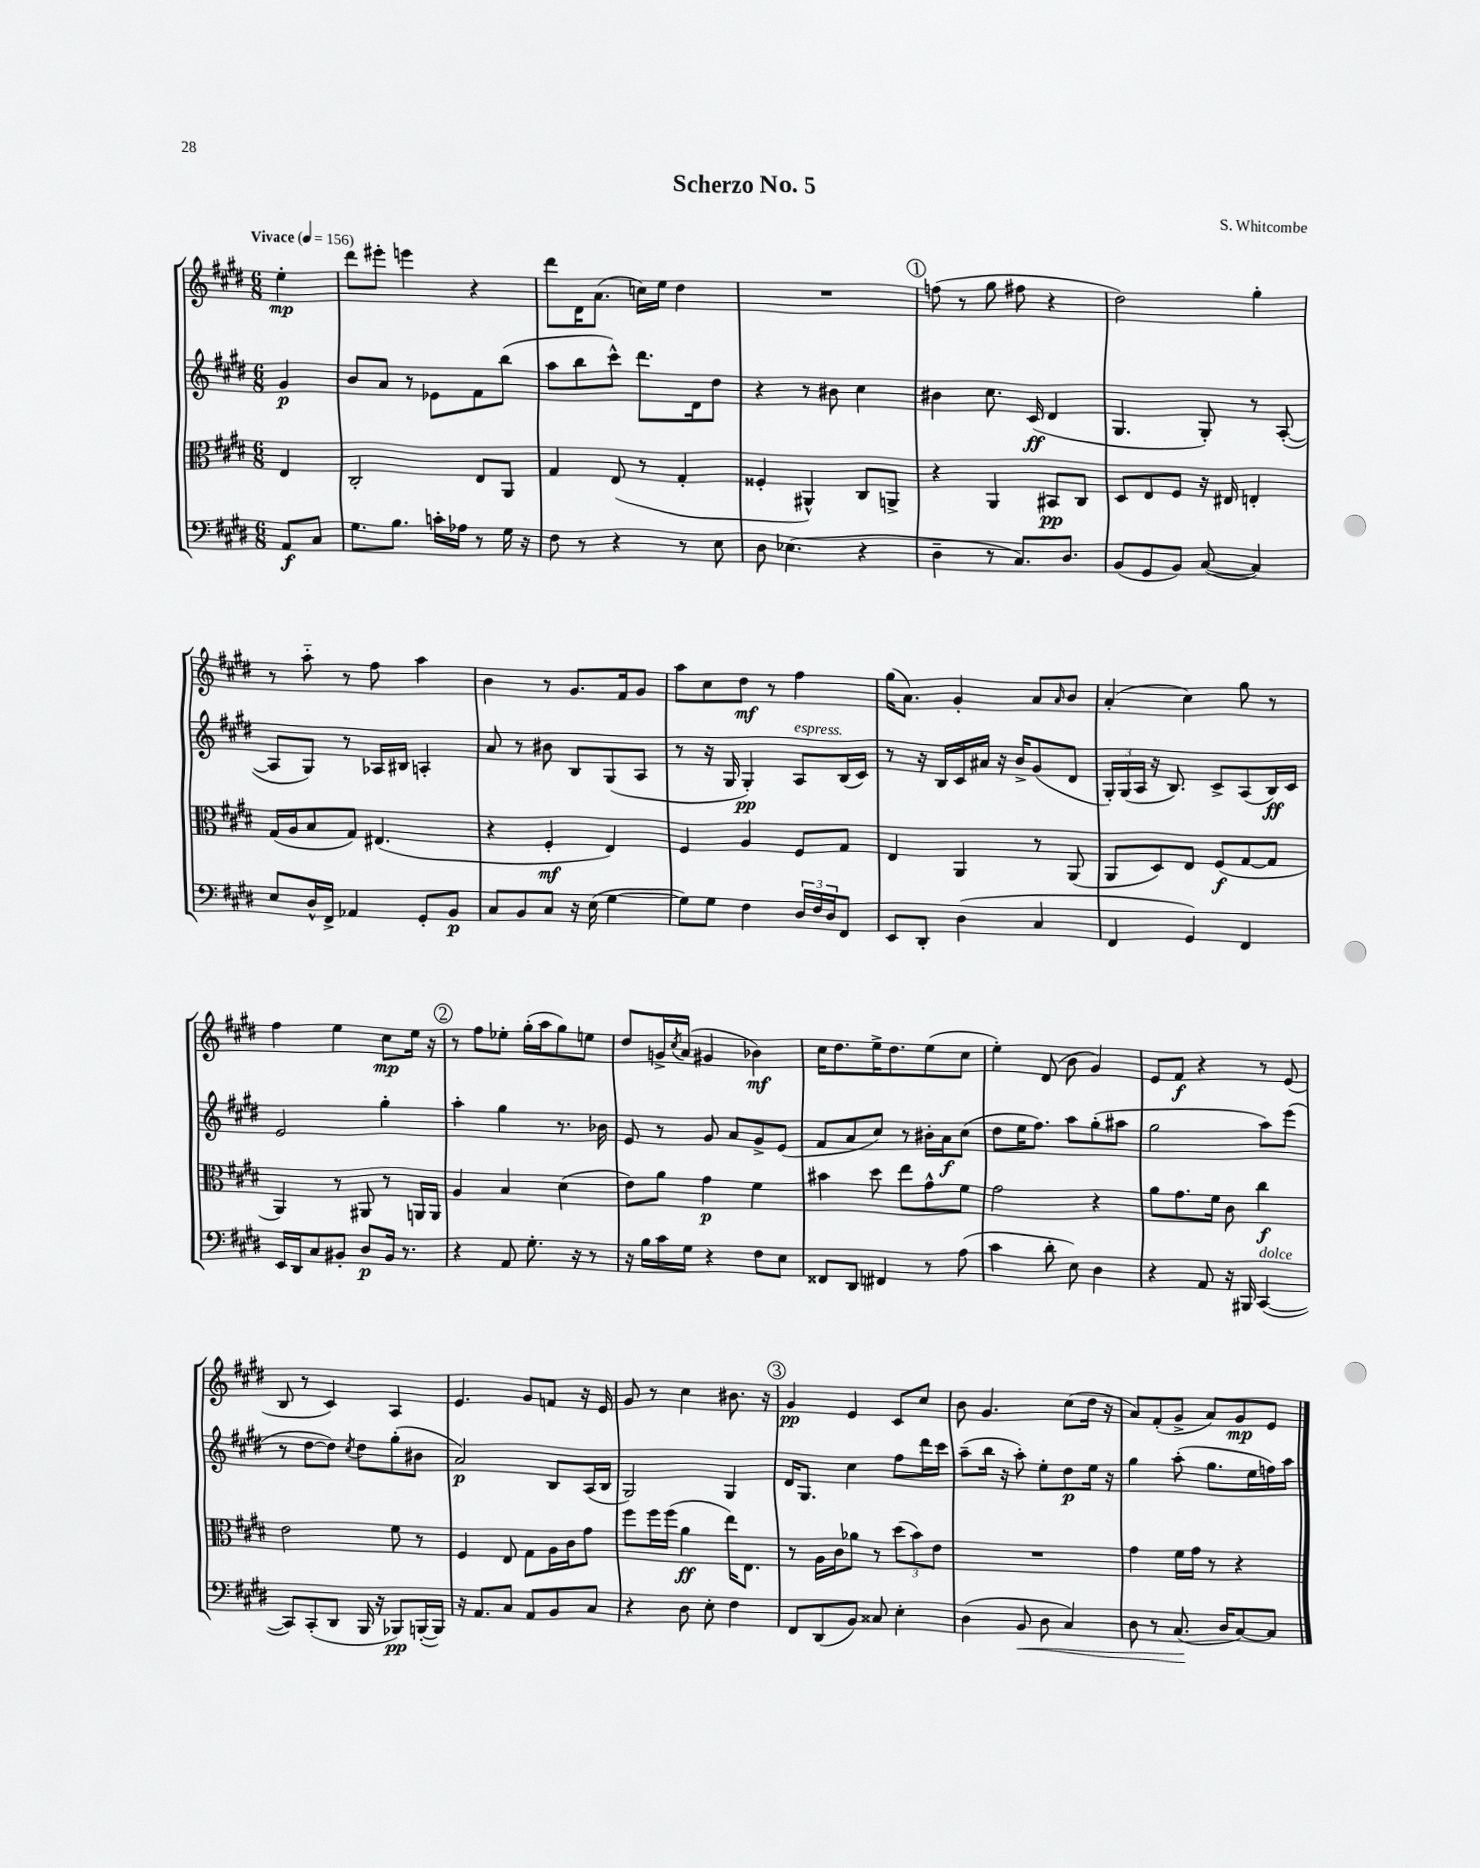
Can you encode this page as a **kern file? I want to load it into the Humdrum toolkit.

**kern	**kern	**kern	**kern
*staff4	*staff3	*staff2	*staff1
*clefF4	*clefC3	*clefG2	*clefG2
*k[f#c#g#d#]	*k[f#c#g#d#]	*k[f#c#g#d#]	*k[f#c#g#d#]
*M6/8	*M6/8	*M6/8	*M6/8
*MM156	*MM156	*MM156	*MM156
8AA/L	4E/	4g#/	4ee'\
8C#/J	.	.	.
=	=	=	=
8.G#\L	2C#'/	8b/L	8ddd#\L
.	.	8a/J	8eee#'\J
8.B\J	.	.	.
.	.	8r	4eee\
16c'\LL	.	8e-\L	.
16A-\JJ	.	.	.
8r	8E/L	8f#\	4r
16G#\	8AA/J	(8bb\J	.
16r	.	.	.
=	=	=	=
8F#\	4G#/	8aa\L	8ddd#\L
8r	.	8bb\	16d#\K
.	.	.	(8.a\J
4r	(8E/	8ccc#^^\J)	.
.	8r	8.ddd#\L	16cc\LL)
.	.	.	16ee\JJ
8r	4G#'/	.	4dd#\
.	.	16d#\k	.
8E\	.	8dd#\J	.
=	=	=	=
8D#\	4F##'/	4r	2.r
(4.E-\	.	.	.
.	4AA#^^/)	8r	.
.	.	8b#\	.
4r	8C#/L	4cc#\	.
.	8AA^/J	.	.
=	=	=	=
4D#~\	4r	4b#\	(8ff\
.	.	.	8r
8r	4AA/	8.cc#\	8gg#\
8.C#/L)	.	.	8ff#\
.	.	(16c#/	.
.	8BB#/L	4d#/	4r
8.D#/J	.	.	.
.	8C#/J	.	.
=	=	=	=
(8BB/L	8D#/L	4.G#/	2dd#\)
8GG#/	8E/	.	.
8BB/J)	8F#/J	.	.
([8C#/	16r	8G#'/)	.
.	16E#/	.	.
4C#/])	4E'/	8r	4gg#'\
.	.	([8A'/	.
=	=	=	=
8E/L	(16G#/LL	8A/]L	8r
.	16A/J	.	.
16D#^^/L	8B/	8G#/J)	8aa'~\
16FF#^/JJ	.	.	.
4AA-/	8G#/J)	8r	8r
.	(4.E#/	16A-/LL	8ff#\
.	.	16B#/JJ	.
8GG#'/L	.	4A'/	4aa\
8BB/J	.	.	.
=	=	=	=
8C#/L	4r	8a/	4b\
8BB/	.	8r	.
8C#/J	4F#'/	8b#\	8r
16r	.	8B/L	8.g#/L
(16E\	.	.	.
[4G#\	4E/)	(8G#/	.
.	.	.	16f#/k
.	.	8A/J	8g#/J
=	=	=	=
8G#\]L)	4F#/	8r	8aa\L
8G#\J	.	16r	8cc#\
.	.	16G#/	.
4F#\	4A/	4G#'/)	8dd#\J
.	.	.	8r
24D#/LL	8F#/L	8A/L	4ff#\
24F#/	.	.	.
24D#/J	.	.	.
8FF#/J	8G#/J	(16B/L	.
.	.	16c#/JJ)	.
=	=	=	=
8EE/L	4E/	8r	(16gg#\LK
.	.	.	8.a\J)
8DD#'/J	.	16r	.
.	.	16B/LL	.
(4D#\	4AA/	16c#/	4g#'/
.	.	16a#/JJ	.
.	.	16r	.
.	.	16b^/LK	.
4C#/	8r	(8g#/	8a/L
.	.	.	16qqa/
.	(8AA/	8d#/J	8b/J
=	=	=	=
4FF#/	8AA/L	24G#'/LL)	(4a'/
.	.	(24G#/	.
.	.	24A/JJ	.
.	8D#/)	16r	.
.	.	8.B/)	.
4GG#/)	8E/J	.	4cc#\)
.	(8F#/L	8c#^/L	.
4FF#/	[8G#/	(8A/	8gg#\
.	8G#/]J	16B/L)	8r
.	.	16c#/JJ	.
=	=	=	=
16EE/LL	4AA/)	2e/	4ff#\
16DD#/J	.	.	.
8C#/	.	.	.
8BB#'/J	8r	.	4ee\
8D#/L	8AA#/	.	.
16BB#/Jk	8r	4gg#'\	8cc#\L
8.r	.	.	.
.	16AA/LL	.	16ee\Jk
.	16AA/JJ	.	16r
=	=	=	=
4r	4A/	4aa'\	8r
.	.	.	8ff#\L
8AA/	4B/	4gg#\	8ee-'\J
8.G#'\	.	.	(16gg#'\LL
.	.	.	16aa\J
.	(4d#\	8.r	8gg#\)
16r	.	.	.
8r	.	.	8ee\J
.	.	16b-\	.
=	=	=	=
16r	8e\L)	8e/	8dd#/L
16B\LL	.	.	.
16c#\	8a\J	8r	16g^/L
.	.	.	8qcc#/
16G#\JJ	.	.	(16a/JJ
4r	4g#\	8g#/	4g#/
.	.	8a/L	.
8F#\L	4f#\	8g#^/	4b-\)
8E\J	.	(8e/J	.
=	=	=	=
8FF##/L	4b#\	8f#/L	16cc#\LK
.	.	.	8.dd#\
8DD#/J	.	8a/	.
4FF#/	8dd#\	8cc#/J)	16ee^\K
.	.	.	8.dd#\
.	8ee\L	8r	.
8r	8g#^^\	16b#'\LL	(8ee\
.	.	16a\J	.
(8A\	8f#\J	(8cc#\J	8cc#\J
=	=	=	=
4c#\	2g#\	8dd#\L	4ee'\)
.	.	16ee\K	.
.	.	8.ff#\J)	.
8d#'\	.	.	(8d#/
8E\)	.	8aa\L	8b\
4D#\	4r	(8gg#'\	4g#/)
.	.	8aa#\J	.
=	=	=	=
4r	8a\L	2gg#\	8e/L
.	8.g#\	.	8f#/J
8AA/	.	.	4r
.	16f#\Jk	.	.
16r	8c#\	.	.
16BBB#/	.	.	.
([4CC#/	4cc#\	8aa\L)	8r
.	.	(8eee\J	(8e/
=	=	=	=
8CC#/]L)	2e\	8r	8B/
(8CC#'/	.	[8dd#\L	8r
8DD#/J	.	8dd#\]J)	4c#/)
.	.	8qcc#/	.
16BBB/	.	8dd#\L	.
16r	.	.	.
8BBB-/L)	8f#\	(8gg#'\	4A/
([16BBB'/L	8r	8b#\J	.
16BBB/]JJ)	.	.	.
=	=	=	=
16r	4F#/	2a/)	4.e/
8.AA/L	.	.	.
8C#/J	8E/	.	.
8AA/L	8G#\L	.	8g#/L
8BB/	16A\L	8B/L	8f/J
.	16c#\J	.	.
8C#/J	8g#\J	(16A/L	16r
.	.	16B/JJ	16e/
=	=	=	=
4r	8ff#\L	2G#/)	8g#/
.	16ff#\L	.	8r
.	(16ff#\JJ	.	.
8D#\	4a\	.	4cc#\
8E'\	.	.	.
4F#\	16ee\LK)	4G#/	8.b#\
.	8.E\J	.	.
.	.	.	16r
=	=	=	=
8FF#/L	8r	16d#/LK	4g#/
.	.	8.G#/J	.
(8DD#/	16A\LL	.	.
.	16c#\J	.	.
8BB/J)	8a-\J	4cc#\	4e/
8C##/	8r	.	.
4E'\	(12dd#\L	8ff#\L	8c#/L
.	12b\)	.	.
.	.	16ddd#\L	8cc#/J
.	12e\J	.	.
.	.	16ccc#\JJ	.
=	=	=	=
(4D#\	2.r	(8aa~\L	8b\
.	.	16bb\Jk	4.g#/
.	.	16r	.
8BB/	.	8aa'\)	.
8D#\	.	8ee'\L	.
4C#/)	.	8dd#\	(8cc#\L
.	.	16ee\Jk	16dd#\Jk
.	.	16r	16r
=	=	=	=
8D#\	4g#\	4gg#\	8a/L)
8r	.	.	(8f#'/
(8.C#/	16f#\LL	(8aa'\	8g#^/J
.	16g#\JJ	.	.
.	8r	8.gg#\L	8a/L)
16D#/LK	.	.	.
[8C#/)	4r	.	8g#/
.	.	16ee\L	.
8C#/]J	.	16ff\)	8e/J
.	.	16aa\JJ	.
==	==	==	==
*-	*-	*-	*-
